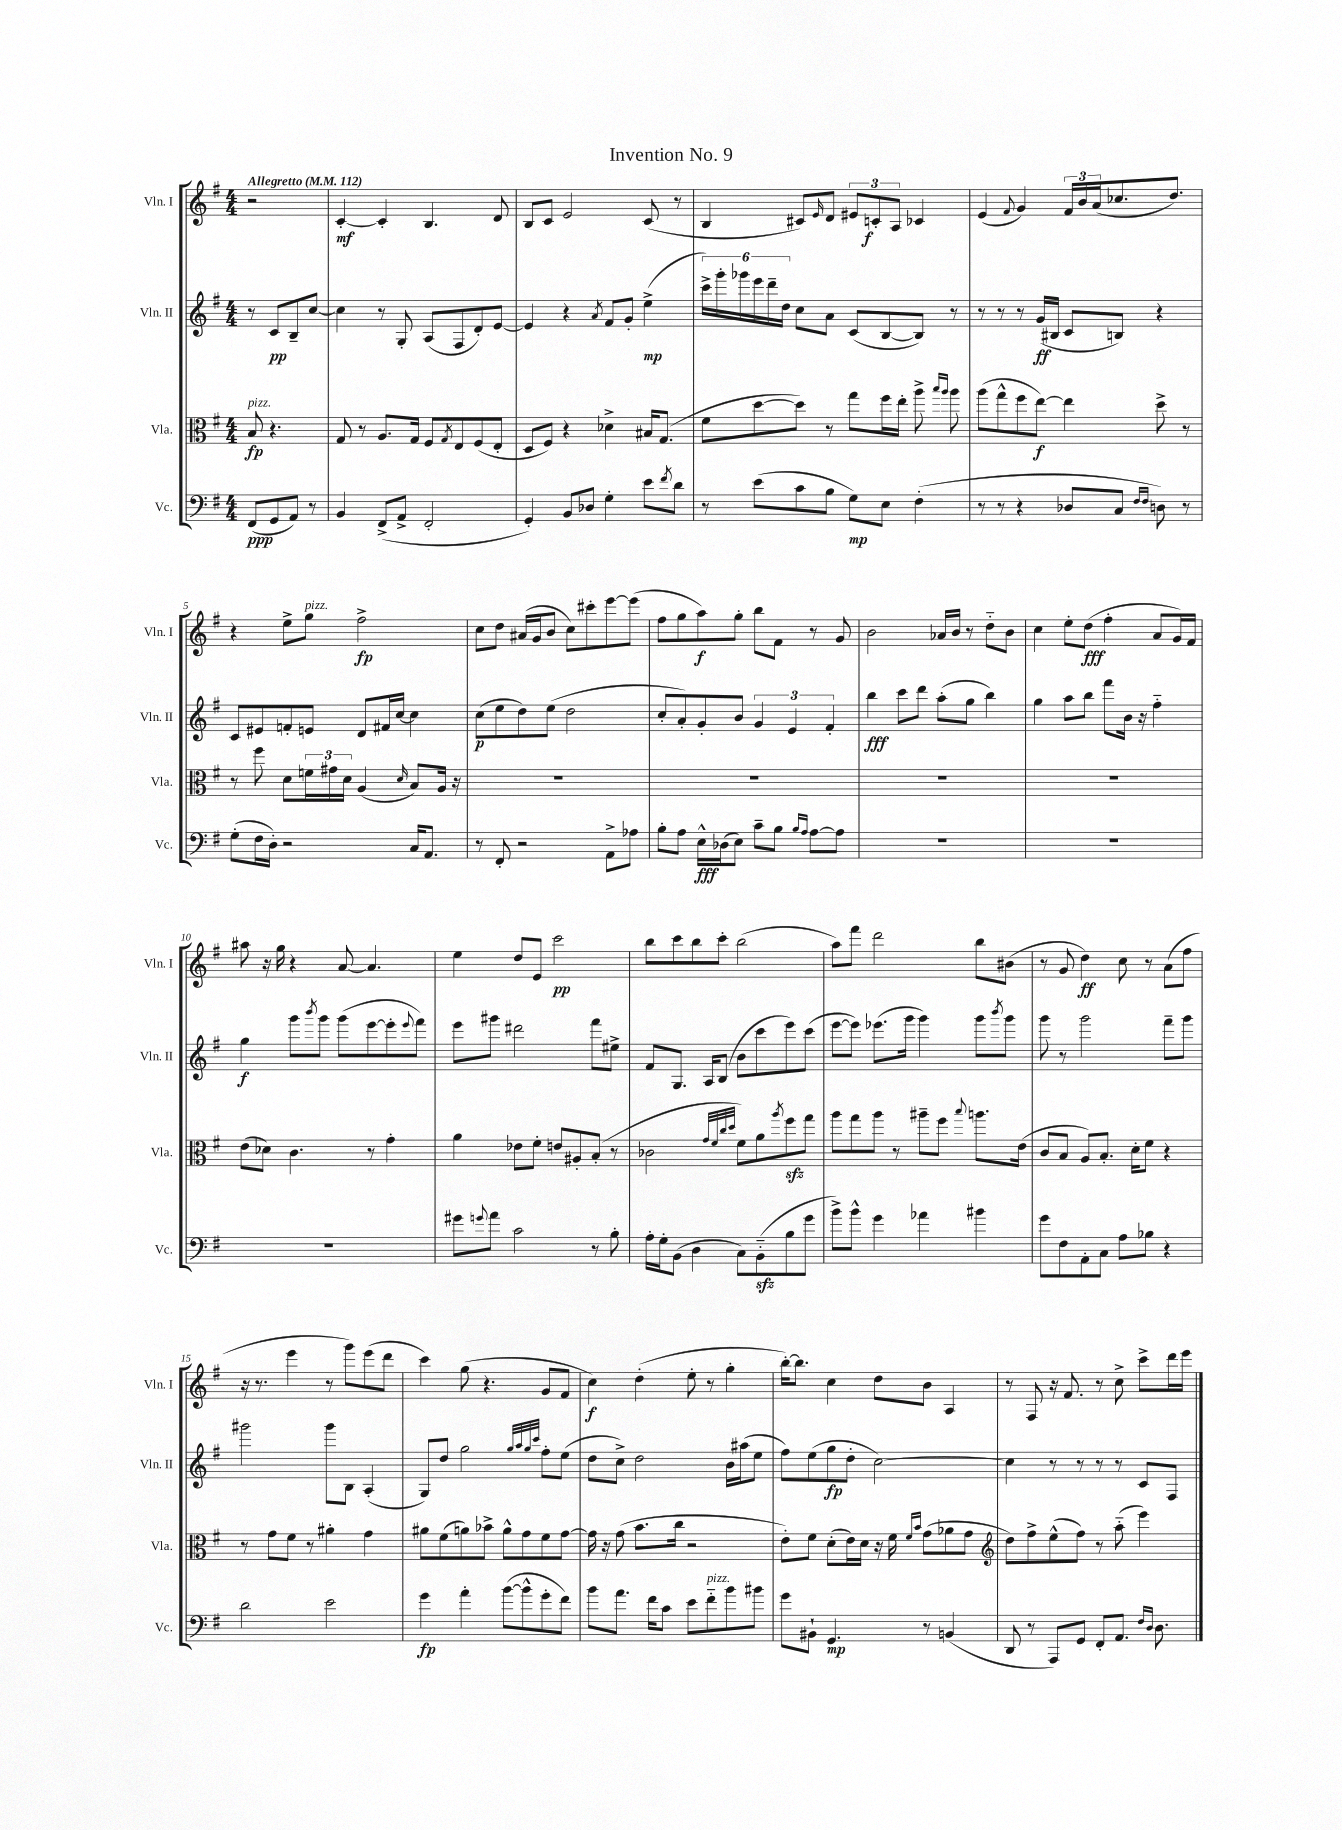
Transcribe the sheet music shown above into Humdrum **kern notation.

**kern	**kern	**kern	**kern
*staff4	*staff3	*staff2	*staff1
*clefF4	*clefC3	*clefG2	*clefG2
*k[f#]	*k[f#]	*k[f#]	*k[f#]
*M4/4	*M4/4	*M4/4	*M4/4
*MM112	*MM112	*MM112	*MM112
(8FF#	8B	8r	2r
8GG	4.r	8c	.
8AA)	.	8B~	.
8r	.	[8cc	.
=	=	=	=
4BB	8G	4cc]	[4c'
.	8r	.	.
(8FF#^	8.A	8r	4c']
8AA^	.	8G'	.
.	16G	.	.
2FF#'	8F#	(8A	4.B
.	8qG	.	.
.	8E	8F#	.
.	(8F#	8d')	.
.	8E'	[8e	8d
=	=	=	=
4GG')	8D	4e]	8B
.	8F#)	.	8c
8BB	4r	4r	2e
8D-	.	.	.
.	.	8qa	.
4G'	4d-^	8f#	.
.	.	8g'	.
8e	16B#	(4ee^	(8c
.	(8.G	.	.
8qf#	.	.	.
8d	.	.	8r
=	=	=	=
8r	8f#	24ccc^)	4B
.	.	24ggg'	.
.	.	24ggg-	.
(8e	[8dd	24eee	.
.	.	24ddd~	.
.	.	24dd	.
8c	8dd])	8cc	8c#)
.	.	.	16qqe
8B	8r	8a	8d
8G)	8gg	(8c	12e#
.	.	.	12c'
8E	16ff#	[8B	.
.	.	.	12A
.	16ee'	.	.
(4F#'	8aa^	8B])	4c-
.	16qqbb	.	.
.	16qqaa	.	.
.	8aa	8r	.
=	=	=	=
8r	(8aa	8r	(4e
8r	8gg^^	8r	.
.	.	.	8qqf#
4r	8ff#	8r	4g)
.	[8ee)	(16g	.
.	.	16B#	.
8D-	4ee]	8c	24f#
.	.	.	24b
.	.	.	(24a
8C	.	8B)	8.cc-
16qqF#	.	.	.
16qqF#	.	.	.
8D)	8dd^	4r	.
.	.	.	8.dd)
8r	8r	.	.
=	=	=	=
(8G'	8r	8c	4r
16F#	8ff#	8e#	.
16D')	.	.	.
2r	8d	8f'	8ee^
.	24f	8e	8gg
.	24g#	.	.
.	24d	.	.
.	(4A	8d	2ff#^
.	.	16f#	.
.	.	[16cc	.
.	16qqd	.	.
16C	8B)	4cc]	.
8.AA	.	.	.
.	16A	.	.
.	16r	.	.
=	=	=	=
8r	1r	(8cc	8cc
8FF#'	.	8ee	8dd
2r	.	8dd)	(16a#
.	.	.	16g
.	.	(8ee	8b
.	.	2dd	8cc)
.	.	.	8ccc#'
8AA^	.	.	[8eee
8A-	.	.	(8eee]
=	=	=	=
8B'	1r	8cc'	8ff#
8A	.	8a')	8gg
16E^^	.	8g'	8aa)
(16D-	.	.	.
8E)	.	8b	8gg'
8c~	.	6g	8bb
8B	.	.	8f#
.	.	6e	.
16qqB	.	.	.
16qqA	.	.	.
[8A	.	.	8r
.	.	6f#'	.
8A]	.	.	8g
=	=	=	=
1r	1r	4bb	2b
.	.	8ccc	.
.	.	8ddd	.
.	.	(8aa'	16a-
.	.	.	16b
.	.	8gg	8r
.	.	4bb)	8dd'~
.	.	.	8b
=	=	=	=
1r	1r	4gg	4cc
.	.	8aa	8ee'
.	.	8bb	(8dd
.	.	8fff#	4ff#'
.	.	16b	.
.	.	16r	.
.	.	4ff#'~	8a
.	.	.	16g)
.	.	.	16f#
=	=	=	=
1r	(8e	4gg	8aa#
.	8d-)	.	16r
.	.	.	16gg
.	4.c	8ggg	4r
.	.	8qbbb	.
.	.	8ggg	.
.	.	(8ggg	[8a
.	8r	[8eee	4.a]
.	4g'	8eee']	.
.	.	8qqeee	.
.	.	8fff#)	.
=	=	=	=
8g#	4a	8eee	4ee
8qqg	.	.	.
8a	.	8ggg#	.
2c	8e-	2ddd#	8dd
.	8f#'	.	8e
.	8e	.	2ccc
.	8A#'	.	.
8r	(8B'	8fff#	.
8B'	8r	8ee#^	.
=	=	=	=
16A'	2c-	8f#	8bb
16G'	.	.	.
(8BB	.	8.G	8ccc
4D	.	.	8bb
.	.	16A	.
.	.	(8B	8ccc'
.	32qqg	.	.
.	32qqf#	.	.
.	32qqcc	.	.
.	32qqdd	.	.
8C)	8f#)	8b	(2bb
(8BB'~	8a	8ccc	.
.	8qaa	.	.
8B	8ff#	8eee)	.
8g	8gg	(8ccc	.
=	=	=	=
8b^)	8aa	[8eee	8aa)
8b^^	8gg	8eee])	8fff#
4g	8aa	(8.eee-	2ddd
.	8r	.	.
.	.	16ggg	.
4a-	8aa#~	4ggg)	.
.	8ff#	.	.
.	8qqbb	.	.
4b#	8.aa	8ggg	8bb
.	.	8qbbb	.
.	.	8ggg	(8b#
.	(16e	.	.
=	=	=	=
8g	8c	8ggg	8r
8F#	8B	8r	8g
8AA'	8A)	2ggg	4dd)
8C	8.B'	.	.
8A	.	.	8cc
.	16d'	.	.
8B-	8f#	.	8r
4r	4r	8fff#~	(8a
.	.	8ggg	8ff#
=	=	=	=
2d	8r	2ggg#	16r
.	.	.	8.r
.	8g	.	.
.	8f#	.	4eee
.	8r	.	.
2e	4a#'	8ggg#	8r
.	.	8B	8ggg)
.	4g	(4A'	(8eee
.	.	.	8ddd
=	=	=	=
4g	8a#	8G)	4ccc)
.	(8f#	8dd	.
4a'	8a)	2gg	(8gg
.	8b-^	.	4.r
([8b	8a^^	.	.
8b^^]	8g	.	.
.	.	32qqgg	.
.	.	32qqaa	.
.	.	32qqgg	.
.	.	32qqccc	.
8g'	8f#	8ff#'	8g
8f#)	[8g	(8ee	8f#
=	=	=	=
8b	16g]	8dd	4cc)
.	16r	.	.
8.a	(8g	8cc^)	.
.	8.b	2dd	(4dd'
16f#	.	.	.
8c	.	.	.
.	16cc	.	.
8e	2r	.	8ee'
8f#'~	.	.	8r
8b	.	16b	4gg'
.	.	(16aa#	.
8b#	.	8ee	.
=	=	=	=
8g	8e')	8ff#)	[16bb')
.	.	.	8.bb]
8BB#`	8f#	(8ee	.
4.GG	(8d'	8gg	4cc
.	16e)	8dd'	.
.	16d	.	.
.	16r	[2cc)	8dd
.	16f#	.	.
.	16qqf#	.	.
.	16qqb	.	.
8r	(8g	.	8b
(4BB	8a-	.	4A
.	8g	.	.
=	=	=	=
*	*clefG2	*	*
8DD	8dd)	4cc]	8r
8r	8ff#^	.	8F#
8AAA)	(8ee^^	8r	16r
.	.	.	8.f#
8GG	8ff#)	8r	.
8FF#'	8r	8r	8r
8.AA	(8aa'~	8r	8cc^
.	4eee)	8c	8ccc^
16qqF#	.	.	.
16qqD	.	.	.
8.D	.	.	.
.	.	8F#	16ddd
.	.	.	16eee
==	==	==	==
*-	*-	*-	*-
